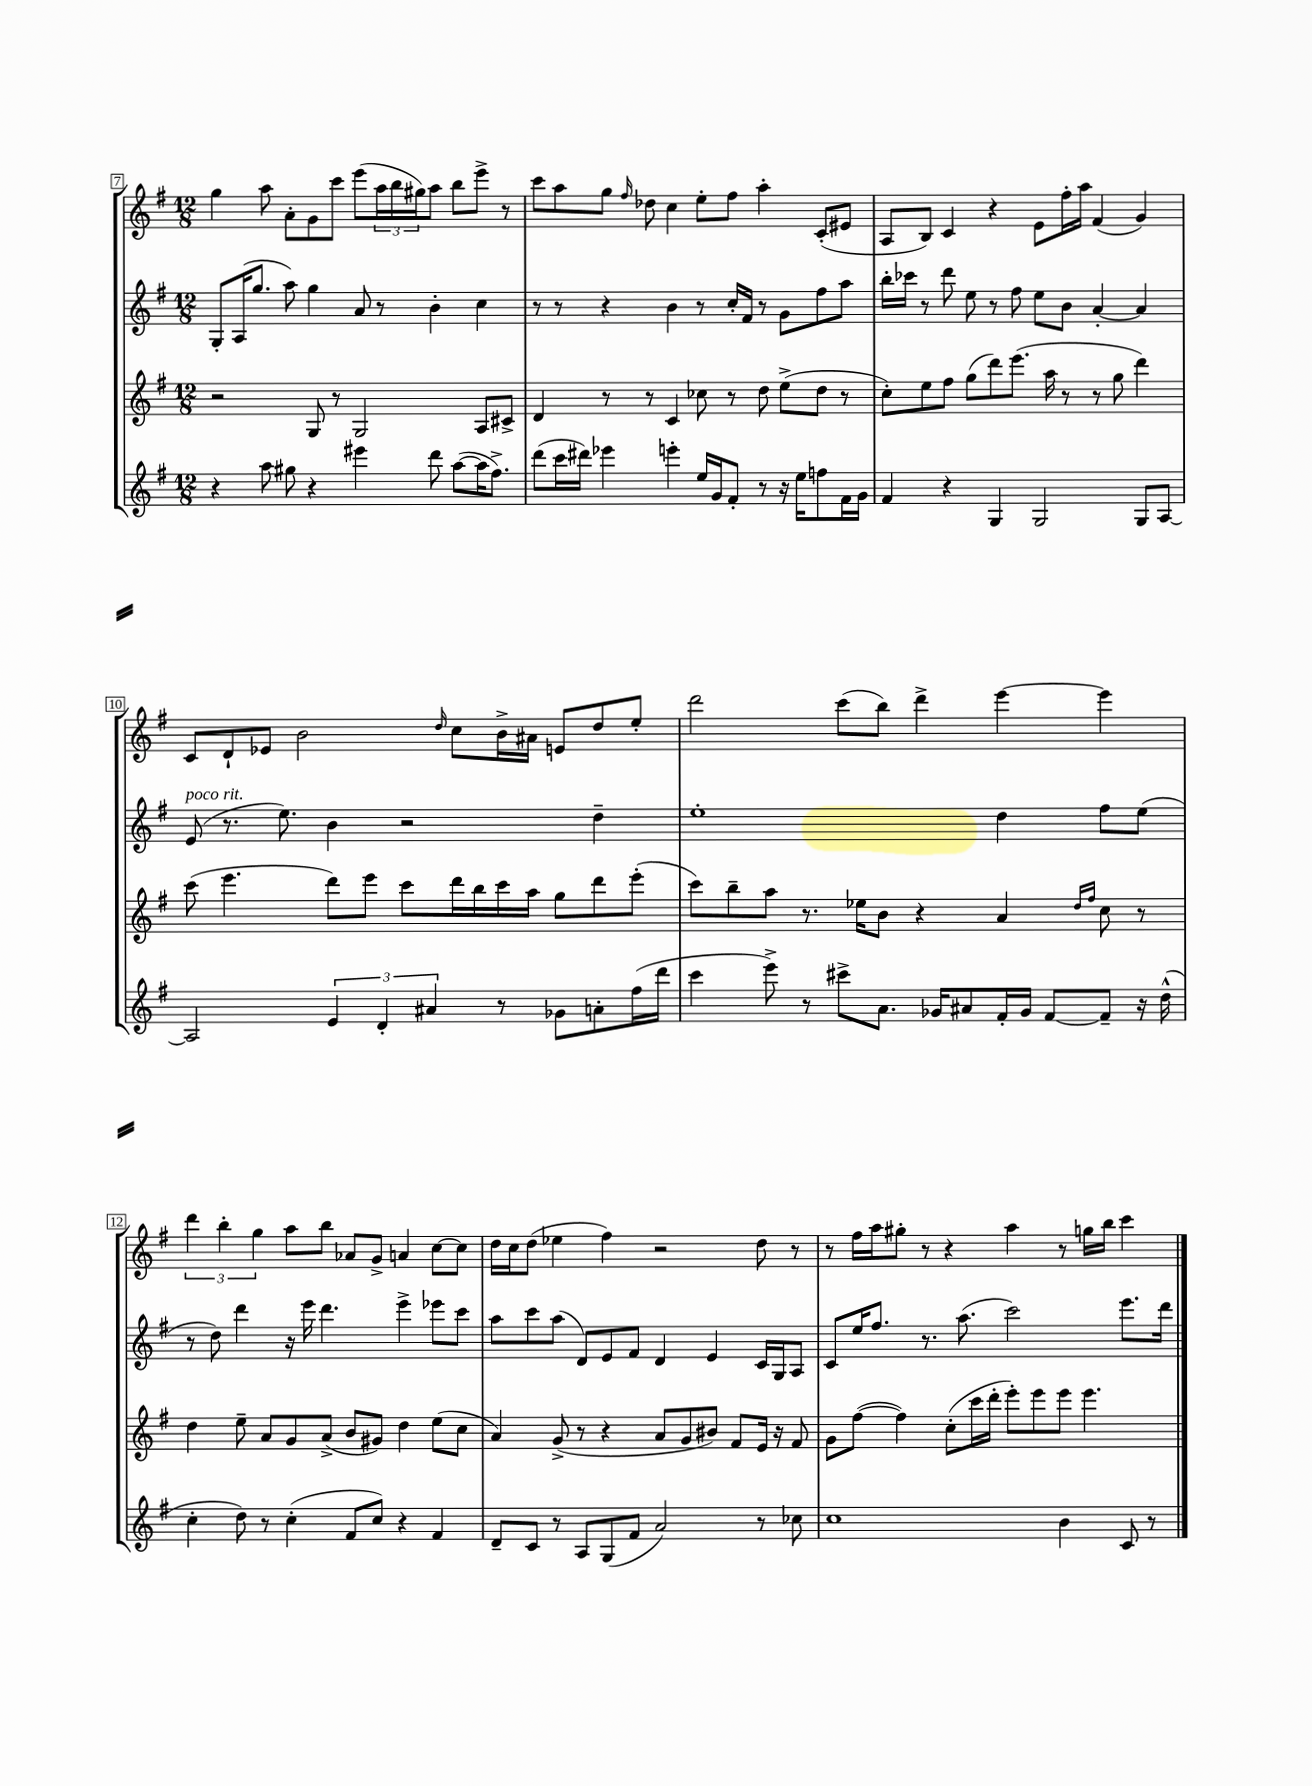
<<
\new StaffGroup <<
\new Staff = "s0" {
    \clef treble \key g \major \numericTimeSignature \time 12/8
    g''4 a''8 a'8-. g'8 c'''8 e'''8( \tuplet 3/2 { a''16 b''16 gis''16) } a''8 b''8 e'''8-> r8 |
    c'''8 a''8 g''8 \grace { fis''16 } des''8 c''4 e''8-. fis''8 a''4-. c'8-.( eis'8 |
    a8 b8) c'4 r4 e'8 fis''16-. a''16 fis'4( g'4) |
    c'8 d'8-! ees'8 b'2 \grace { d''16 } c''8 b'16-> ais'16 e'8 d''8 e''8-. |
    d'''2 c'''8( b''8) d'''4-> e'''4~ e'''4 |
    \tuplet 3/2 { d'''4 b''4-. g''4 } a''8 b''8 aes'8 g'8-> a'4 c''8~ c''8 |
    d''16 c''16 d''8( ees''4 fis''4) r2 d''8 r8 |
    r8 fis''16 a''16 gis''8-. r8 r4 a''4 r8 g''16 b''16 c'''4 \bar "|." |
}
\new Staff = "s1" {
    \clef treble \key g \major \numericTimeSignature \time 12/8
    g8-. a16( g''8. a''8) g''4 a'8 r8 b'4-. c''4 |
    r8 r8 r4 b'4 r8 c''16-. fis'16 r8 g'8 fis''8 a''8 |
    b''16-. ces'''16 r8 d'''8 e''8 r8 fis''8 e''8 b'8 a'4~-. a'4 |
    e'8^\markup { \italic "poco rit." }( r8. e''8.) b'4 r2 d''4-- |
    e''1-. d''4 fis''8 e''8( |
    r8 d''8) d'''4 r16 e'''16 d'''4. e'''4-> ees'''8 c'''8 |
    a''8 c'''8 a''8( d'8) e'8 fis'8 d'4 e'4 c'16 g16 a8 |
    c'8 e''16 fis''8. r8. a''8.( c'''2) e'''8. d'''16 \bar "|." |
}
\new Staff = "s2" {
    \clef treble \key g \major \numericTimeSignature \time 12/8
    r2 g8 r8 g2 a8 cis'8-> |
    d'4 r8 r8 c'4 ces''8 r8 d''8 e''8->( d''8 r8 |
    c''8-.) e''8 fis''8 g''8( d'''8) e'''8.( a''16 r8 r8 g''8 d'''4) |
    c'''8( e'''4. d'''8) e'''8 c'''8 d'''16 b''16 c'''16 a''16 g''8 d'''8 e'''8-.( |
    c'''8) b''8-- a''8 r8. ees''16 b'8 r4 a'4 \grace { d''16 fis''16 } c''8 r8 |
    d''4 e''8-- a'8 g'8 a'8->( b'8 gis'8) d''4 e''8( c''8 |
    a'4) g'8->( r8 r4 a'8 g'8 bis'8) fis'8 e'16 r16 fis'8 |
    g'8 fis''8~( fis''4) c''8-.( c'''16 d'''16-. e'''8-.) e'''8 e'''8 e'''4. \bar "|." |
}
\new Staff = "s3" {
    \clef treble \key g \major \numericTimeSignature \time 12/8
    r4 a''8 gis''8 r4 eis'''4 d'''8 a''8~( a''16 fis''8.->) |
    d'''8( c'''16 dis'''16) ees'''4 e'''4-. e''16 g'16 fis'8-. r8 r16 e''16 f''8 fis'16 g'16 |
    fis'4 r4 g4 g2 g8 a8~ |
    a2 \tuplet 3/2 { e'4 d'4-. ais'4 } r8 ges'8 a'8-. fis''16( d'''16 |
    c'''4 e'''8->) r8 cis'''8-> a'8. ges'16 ais'8 fis'16-. ges'16 fis'8~ fis'8-- r16 d''16-^( |
    c''4-. d''8) r8 c''4-.( fis'8 c''8) r4 fis'4 |
    d'8-- c'8 r8 a8 g8( fis'8 a'2) r8 ces''8 |
    c''1 b'4 c'8 r8 \bar "|." |
}
>>
>>
\layout { \context { \Score currentBarNumber = #7 \override BarNumber.stencil = #(make-stencil-boxer 0.1 0.3 ly:text-interface::print) } }
